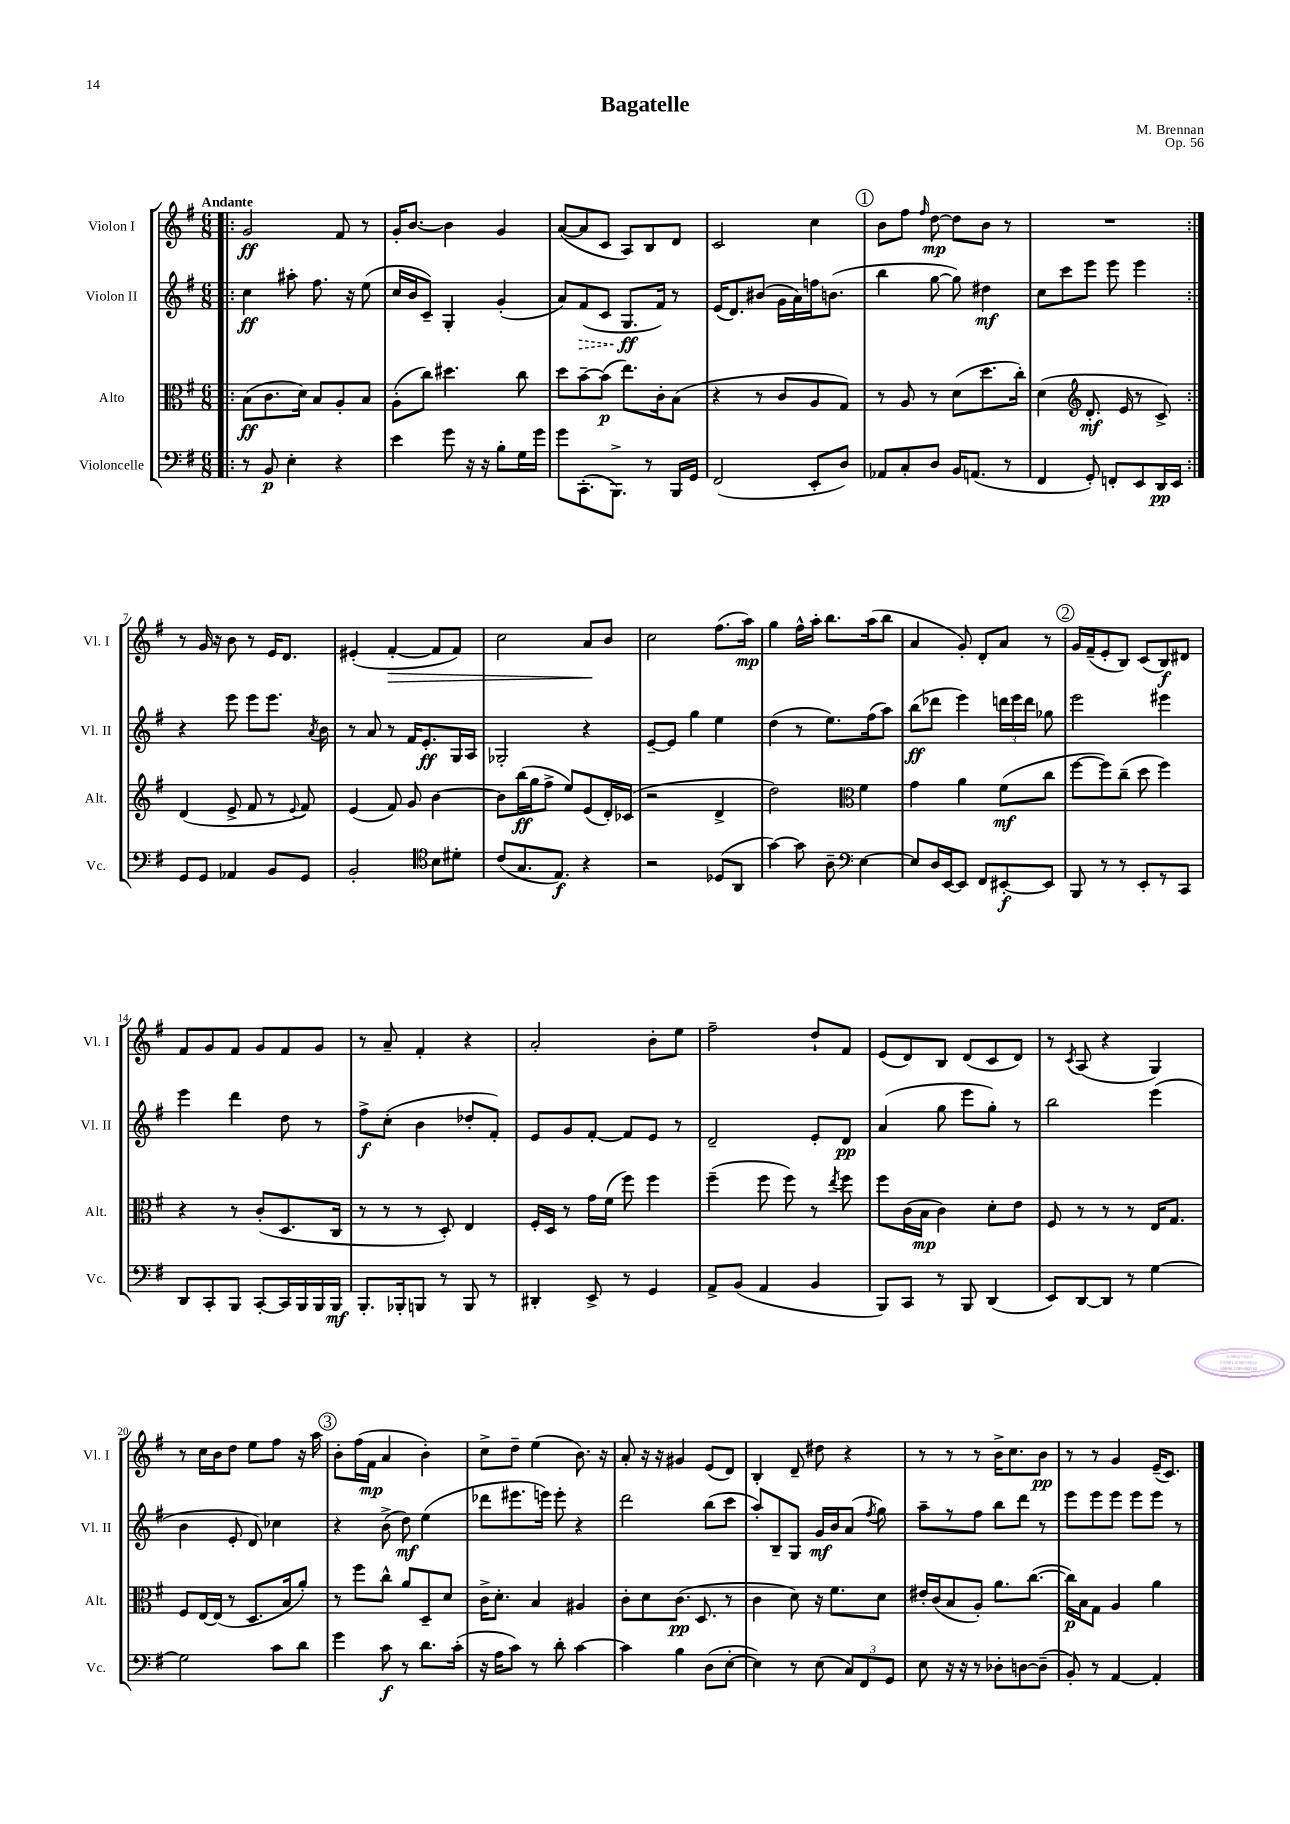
\header { title = "Bagatelle" composer = "M. Brennan" opus = "Op. 56" }
<<
\new StaffGroup <<
\new Staff = "s0" \with { instrumentName = "Violon I" shortInstrumentName = "Vl. I" } {
    \clef treble \key g \major \numericTimeSignature \time 6/8 \tempo "Andante"
    \autoBeamOff \repeat volta 2 { \bar ".|:" g'2\ff fis'8 r8 |
    g'16[-. b'8.]~ b'4 g'4 |
    a'8[~( a'8 c'8] a8[) b8 d'8] |
    c'2 c''4 |
    \mark \markup { \circle "1" } b'8[ fis''8] \grace { fis''16 } d''8~\mp d''8[ b'8] r8 |
    R2. | }
    r8 g'16 r16 b'8 r8 e'16[ d'8.] |
    eis'4-.( fis'4~-.\> fis'8[ fis'8]) |
    c''2 a'8[\! b'8] |
    c''2 fis''8.[( a''16]\mp) |
    g''4 fis''16[-^ a''16]-. b''8.[ a''16( b''8] |
    a'4 g'8-.) d'8[-. a'8] r8 |
    \mark \markup { \circle "2" } g'16[ fis'16--( e'8-. b8]) c'8[( b8\f) dis'8] |
    fis'8[ g'8 fis'8] g'8[ fis'8 g'8] |
    r8 a'8-- fis'4-. r4 |
    a'2-. b'8[-. e''8] |
    fis''2-- d''8[-! fis'8] |
    e'8[( d'8) b8] d'8[( c'8 d'8]) |
    r8 \acciaccatura { c'8 } a8( r4 g4) |
    r8 c''16[ b'16 d''8] e''8[ fis''8] r16 a''16 |
    \mark \markup { \circle "3" } b'8[-. fis''16( fis'16]\mp a'4 b'4-.) |
    c''8[-> d''8]-- e''4( b'8.) r16 |
    a'8-. r16 r16 gis'4 e'8[( d'8]) |
    b4-. d'8-- dis''8 r4 |
    r8 r8 r8 b'16[-> c''8. b'8]\pp |
    r8 r8 g'4 e'16[--( c'8.]) \bar "|." |
}
\new Staff = "s1" \with { instrumentName = "Violon II" shortInstrumentName = "Vl. II" } {
    \clef treble \key g \major \numericTimeSignature \time 6/8
    \autoBeamOff \repeat volta 2 { \bar ".|:" c''4\ff ais''8-. fis''8. r16 e''8( |
    c''16[ b'16 c'8]--) g4-. g'4-.( |
    a'8[) \once \override Hairpin.style = #'dashed-line fis'8\>( c'8] g8.[\ff\! fis'16]) r8 |
    e'16[( d'8.) bis'8]( g'16[ a'16) f''16 b'8.]( |
    \mark \markup { \circle "1" } b''4 g''8~ g''8) dis''4\mf |
    c''8[ c'''8 e'''8] e'''8 e'''4 | }
    r4 e'''8 e'''8[ e'''8.] \acciaccatura { a'8 } b'16 |
    r8 a'8 r8 fis'16[ e'8.-.\ff g16 a16] |
    ges2-. r4 |
    e'8[~-- e'8] g''4 e''4 |
    d''4( r8 e''8.[) fis''16( a''8]) |
    b''8[\ff( des'''8] e'''4) \tuplet 3/2 { d'''16[ e'''16 d'''16] } ges''8 |
    \mark \markup { \circle "2" } e'''2 eis'''4 |
    e'''4 d'''4 d''8 r8 |
    fis''8[->\f c''8]-.( b'4 des''8[-. fis'8]-.) |
    e'8[ g'8 fis'8]~-. fis'8[ e'8] r8 |
    d'2-- e'8[-. d'8]\pp |
    a'4( g''8 e'''8[ g''8]-.) r8 |
    b''2 e'''4( |
    b'4 e'8-. d'8) ces''4 |
    \mark \markup { \circle "3" } r4 b'8->( d''8\mf) e''4( |
    des'''8[ eis'''8. e'''16]) e'''8-. r4 |
    d'''2 b''8[( c'''8] |
    a''8[-.) b8-- g8] g'16[\mf b'16 a'8]( \acciaccatura { fis''8 } g''8) |
    a''8[-- r8 fis''8] b''8[ d'''8] r8 |
    e'''8[ e'''8 e'''8] e'''8[ e'''8] r8 \bar "|." |
}
\new Staff = "s2" \with { instrumentName = "Alto" shortInstrumentName = "Alt." } {
    \clef alto \key g \major \numericTimeSignature \time 6/8
    \autoBeamOff \repeat volta 2 { \bar ".|:" b8[\ff( c'8. d'16]) b8[ a8-. b8] |
    a8[-.( c''8]) dis''4. c''8 |
    d''8[ b'8~-- b'8]\p( e''8.[) c'16-. b8]( |
    r4 r8 c'8[ a8 g8]) |
    \mark \markup { \circle "1" } r8 a8 r8 d'8[( d''8. c''16]-.) |
    d'4( \clef treble d'8.-.\mf e'16 r8 c'8->) | }
    d'4( e'8-> fis'8 r8 \appoggiatura { e'8 } fis'8) |
    e'4( fis'8) g'8 b'4~ |
    b'8[ b''16\ff( g''16 fis''8]-> e''8[) e'8( d'16-.) ces'16]( |
    r2 d'4-> |
    d''2) \clef alto fis'4 |
    g'4 a'4 fis'8[\mf( c''8] |
    \mark \markup { \circle "2" } fis''8[~ fis''8) c''8]--( d''8 fis''4) |
    r4 r8 c'8[-.( d8. c16] |
    r8 r8 r8 d8-.) e4 |
    fis16[-. d16] r8 g'16[ fis'16]( fis''8) fis''4 |
    fis''4--( fis''8 fis''8) r8 \acciaccatura { e''8 } fis''8 |
    fis''8[ c'16( b16]\mp c'4) d'8[-. e'8] |
    fis8 r8 r8 r8 e16[ g8.] |
    fis8[ e16~ e16]( r8 d8.[ b16 a'8]-.) |
    \mark \markup { \circle "3" } r8 fis''8[ c''8]-^ a'8[ d8-- d'8] |
    c'16[-> d'8.]-. b4 ais4 |
    c'8[-. d'8 c'8.]\pp( d8. r8 |
    c'4 d'8) r16 fis'8.[ d'8] |
    eis'16[-. c'16( b8 a8]-.) a'8.[ c''8.]~( |
    c''16[\p) b16 g8] a4 a'4 \bar "|." |
}
\new Staff = "s3" \with { instrumentName = "Violoncelle" shortInstrumentName = "Vc." } {
    \clef bass \key g \major \numericTimeSignature \time 6/8
    \autoBeamOff \repeat volta 2 { \bar ".|:" r8 b,8\p e4-. r4 |
    e'4 g'8 r16 r16 b8[-. g16 g'16] |
    g'8[ c,8.-.( b,,8.]->) r8 b,,16[ g,16] |
    fis,2( e,8[-. d8]) |
    \mark \markup { \circle "1" } aes,8[ c8-. d8] b,16[ a,8.]( r8 |
    fis,4 g,8-.) f,8[-. e,8 d,16\pp e,16] | }
    g,8[ g,8] aes,4 b,8[ g,8] |
    b,2-. \clef tenor b8[ dis'8]-. |
    c'8[( g8. e8.]\f) r4 |
    r2 des8[( a,8] |
    g'4~) g'8 a8-- \clef bass e4~ |
    e8[ d16 e,16~ e,8] fis,8[ eis,8~-.\f eis,8] |
    \mark \markup { \circle "2" } b,,8 r8 r8 e,8[-. r8 c,8] |
    d,8[ c,8-. b,,8] c,8[~-. c,16 b,,16 b,,16 b,,16]\mf |
    b,,8.[-. bes,,16-. b,,8] r8 b,,8 r8 |
    dis,4-. e,8-> r8 g,4 |
    a,8[-> b,8]( a,4 b,4 |
    b,,8[) c,8] r8 b,,8 d,4( |
    e,8[) d,8~ d,8] r8 g4~ |
    g2 c'8[ d'8] |
    \mark \markup { \circle "3" } g'4 c'8\f r8 d'8.[ c'16]-.( |
    r16 a16[ c'8]) r8 d'8-. c'4~ |
    c'4 b4 d8[( e8]~-. |
    e4) r8 e8( \tuplet 3/2 { c8[) fis,8 g,8] } |
    e8 r16 r16 r8 des8[-. d8~ d8]--( |
    b,8-.) r8 a,4~ a,4-. \bar "|." |
}
>>
>>
